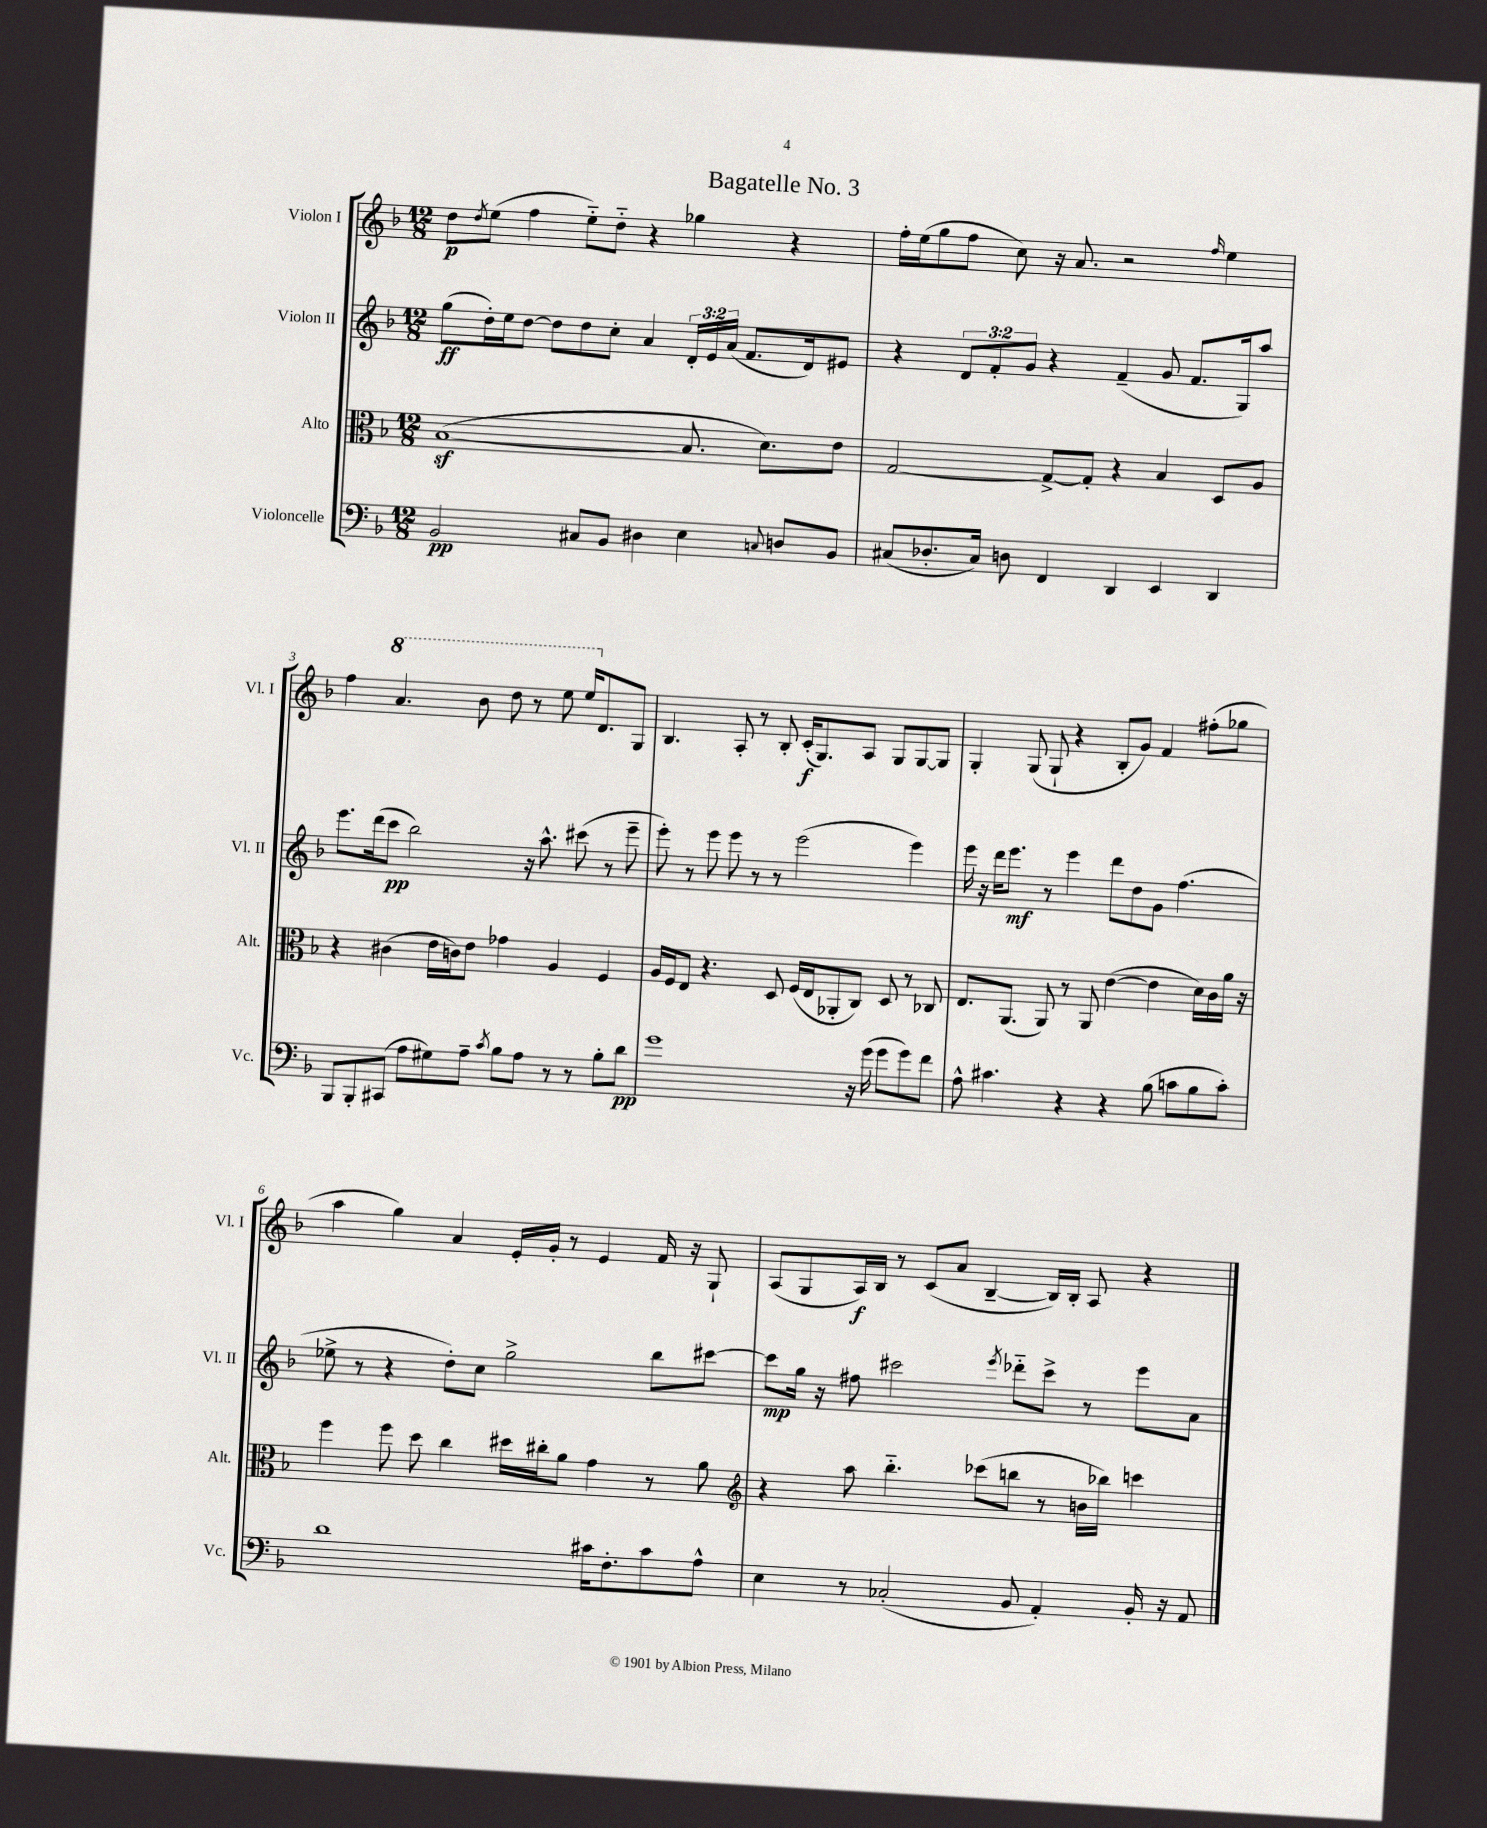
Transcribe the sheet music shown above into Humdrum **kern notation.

**kern	**kern	**kern	**kern
*staff4	*staff3	*staff2	*staff1
*clefF4	*clefC3	*clefG2	*clefG2
*k[b-]	*k[b-]	*k[b-]	*k[b-]
*M12/8	*M12/8	*M12/8	*M12/8
2BB-	([1B-	(8gg	8dd
.	.	.	8qdd
.	.	16dd')	(8ee
.	.	16ee	.
.	.	[8dd	4ff
.	.	8dd]	.
8C#	.	8dd	8ee'~)
8BB-	.	8cc'	8dd'~
4D#	.	4a	4r
4E	8.B-]	24d'	4gg-
.	.	24e	.
.	.	(24a	.
.	.	8.f	.
.	8.d)	.	.
8qqC	.	.	.
8D	.	.	4r
.	.	16d)	.
8BB-	8e	8e#	.
=	=	=	=
(8C#	[2G	4r	16ff'
.	.	.	(16ee
8.D-'	.	.	8gg
.	.	12d	8ff
16C#)	.	.	.
.	.	12f'	.
8D	.	.	8cc)
.	.	12g	.
4FF	8G^_	4r	16r
.	.	.	8.a
.	8G']	.	.
4DD	4r	(4f~	2r
4EE	4B-	8g	.
.	.	8.f	.
.	.	.	16qqff
4DD	8D	.	4ee
.	.	16G)	.
.	8A	8aa	.
=	=	=	=
8BBB-	4r	8.eee	4ff
8BBB-'	.	.	.
.	.	(16ddd	.
(8CC#	(4c#	8ccc	4.aa
8A	.	2bb-)	.
8G#)	16e	.	.
.	16c)	.	.
8A~	8e	.	8bb-
8qc	.	.	.
8B-	4g-	.	8ddd
8A	.	16r	8r
.	.	8.aa^^	.
8r	4A	.	8eee
8r	.	(8ccc#	16eee
.	.	.	8.d
8B-'	4F	8r	.
8d	.	8eee~	8G
=	=	=	=
1g	16A	8eee')	4.B-
.	16F	.	.
.	8E	8r	.
.	4.r	8eee	.
.	.	8eee	8A'
.	.	8r	8r
.	8D	8r	8B-'
.	(16F	(2eee	(16c'
.	16E	.	8.G)
.	8AA-'	.	.
16r	8C)	.	8A
(16g	.	.	.
8g	8D	.	8G
8g)	8r	4eee)	[8G
8f	8C-	.	8G]
=	=	=	=
8A^^	8.E	16eee	4G'
.	.	16r	.
4.c#	.	16ddd	.
.	(8.AA	8.eee	.
.	.	.	(8G
.	8AA)	8r	8G`
4r	8r	4eee	4r
.	8AA	.	.
4r	([4e	8ddd	8B-'
.	.	8dd	8g)
(8B-	4e]	8g	4f
8c	.	(4.ff	.
8B-	16d)	.	(8ff#'
.	16c	.	.
8c')	16a	.	8gg-
.	16r	.	.
=	=	=	=
1d	4ff	8ee-^	4aa
.	.	8r	.
.	8ff	4r	4gg)
.	8dd	.	.
.	4cc	8dd')	4a
.	.	8cc	.
.	16dd#	2gg^	16e'
.	16cc#'	.	16g'
.	8a	.	8r
16c#	4g	.	4e
8.F'	.	.	.
8c#	8r	8bb-	16f
.	.	.	16r
8A^^	8a	[8ccc#	8G`
=	=	=	=
*	*clefG2	*	*
4E	4r	8ccc#]	(8A
.	.	16gg	8G
.	.	16r	.
8r	8aa	8ff#	16A)
.	.	.	16B-
(2C-'	4.bb-'~	2ccc#	8r
.	.	.	(8c
.	.	.	8a
.	(8ccc-	.	[4B-~
.	.	8qeee	.
8BB-	8bb	8ddd-'~	.
4AA')	8r	8ccc#^	16B-])
.	.	.	16B-'
.	16b	8r	8A
.	16bb-)	.	.
16BB-'	4ccc	8eee	4r
16r	.	.	.
8AA	.	8a	.
==	==	==	==
*-	*-	*-	*-
